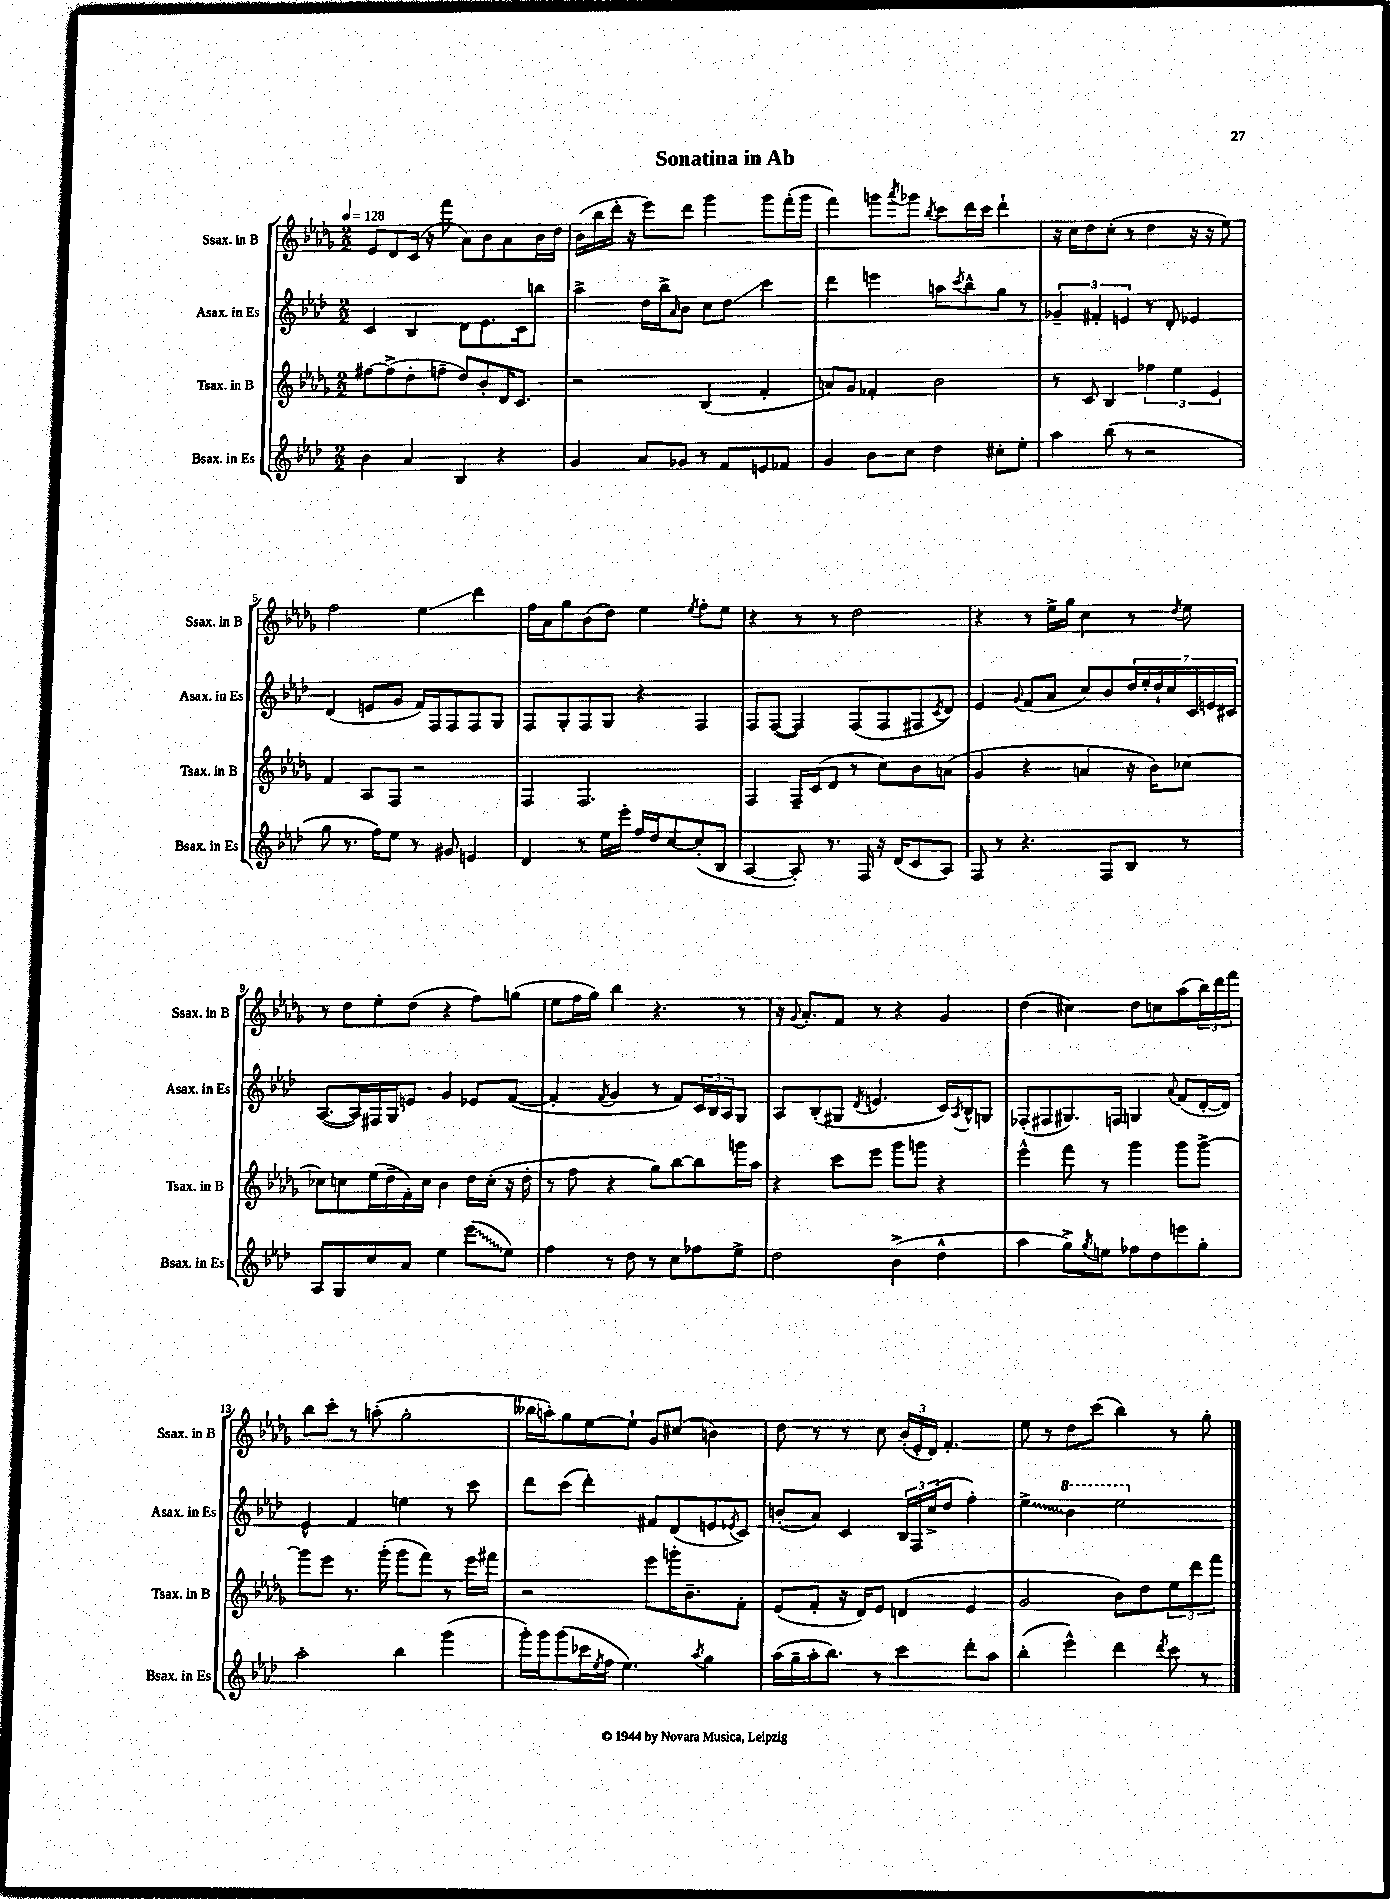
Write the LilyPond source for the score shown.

\header { title = "Sonatina in Ab" }
<<
\new StaffGroup <<
\new Staff = "s0" \with { instrumentName = "Ssax. in B" shortInstrumentName = "Ssax. in B" } {
    \clef treble \key des \major \numericTimeSignature \time 2/2 \tempo 4 = 128
    ees'8 des'8 c'16( r16 f'''8 aes'8) bes'8 aes'8 bes'16 des''16 |
    bes'16( bes''16 des'''16-. r16 ees'''8) des'''8 ges'''4 ges'''8 f'''16-.( ges'''16 |
    f'''4) g'''8 \acciaccatura { aes'''8 } ges'''8 \acciaccatura { bes''8 } c'''8 des'''16 c'''16 des'''4-! |
    r16 c''16 des''8 c''8-.( r8 des''4 r16 r16 ees''8) |
    f''2 ees''4\glissando des'''4 |
    f''16 aes'16 ges''8 bes'8( des''8) ees''4 \acciaccatura { ees''8 } f''8-. ees''8 |
    r4 r8 r8 des''2 |
    r4 r8 ees''16-> ges''16 c''4 r8 \acciaccatura { des''8 } ees''8 |
    r8 des''8 ees''8-. des''8( r4 f''8) g''8( |
    ees''8 f''16 ges''16) bes''4 r4. r8 |
    r16 \appoggiatura { ges'8 } aes'8.-. f'8 r8 r4 ges'4 |
    des''4( cis''4) des''8 c''8 aes''8( \tuplet 3/2 { bes''16) des'''16 f'''16 } |
    bes''8 c'''8-. r8 a''8-.( ges''2-. |
    beses''16 a''16-.) ges''8 ees''8~ ees''8-! ges'8 cis''8( b'4) |
    des''8 r8 r8 c''8 \tuplet 3/2 { bes'16-.( ees'16-. des'16) } f'4.-. |
    ees''8 r8 des''8 c'''8( bes''4) r8 ges''8-. \bar "|." |
}
\new Staff = "s1" \with { instrumentName = "Asax. in Es" shortInstrumentName = "Asax. in Es" } {
    \clef treble \key aes \major \numericTimeSignature \time 2/2
    c'4 bes4 des'8 ees'8. c'16 b''8 |
    aes''4-> des''16 bes''16-> \grace { aes'16 } bes'8 c''8 des''8\glissando c'''4 |
    des'''4 e'''4 a''8 \acciaccatura { c'''8 } bes''8-^ g''8 r8 |
    \tuplet 3/2 { ges'4-- fis'4-. e'4 } r8 des'8-. ees'4 |
    des'4( e'8 g'8 f'16) f16 f8 f8 g8 |
    f8 g8-. f8 g8 r4 f4 |
    f8 f8~( f4) f8( f8 fis8 \acciaccatura { c'8 } des'8) |
    ees'4 \appoggiatura { g'8 } f'8( aes'8 c''8) bes'8 \tuplet 7/4 { des''16 ees''16-. des''16-! c''16 c'16 e'16 cis'16 } |
    aes8.~( aes16) fis16 g16 e'8 g'4 ees'8 f'8~( |
    f'4-. \acciaccatura { f'8 } g'4 r8 f'8) \tuplet 3/2 { c'16 bes16 aes16 } g8 |
    aes8 bes8-.( gis8 \acciaccatura { des'8 } e'4. c'16) \acciaccatura { aes8 } bes16-^ g8 |
    fes8-.( fis8 gis8.) f16 g4 \appoggiatura { aes'8 } f'8( des'16~-. des'16) |
    ees'4-^ f'4 e''4 r8 c'''8 |
    des'''8 c'''8( des'''4-.) fis'8 des'8( e'8 \acciaccatura { ees'8 } c'8) |
    b'8-.( aes'8) c'4 \tuplet 3/2 { bes16 f16 c''16->( } des''8 f''4-.) |
    \once \override Glissando.style = #'zigzag ees''4->\glissando \ottava #1 bes''4 ees'''2 \ottava #0 \bar "|." |
}
\new Staff = "s2" \with { instrumentName = "Tsax. in B" shortInstrumentName = "Tsax. in B" } {
    \clef treble \key des \major \numericTimeSignature \time 2/2
    fis''8~ fis''8->( des''8-. f''8-- des''8) bes'8-. des'16 c'8. |
    r2 bes4( f'4-. |
    a'8) ges'8 fes'4-. bes'2 |
    r8 c'8 bes4 \tuplet 3/2 { fes''4 ees''4 ees'4 } |
    f'4 aes8 f8 r2 |
    f4 f2. |
    f4 f16-- c'16( des'8 r8 c''8) bes'8 a'8( |
    ges'4 r4 a'4 r16 bes'16) ces''8~ |
    ces''8 c''8 ees''16( des''16-- f'16-.) c''16 bes'4 des''16 c''16-.( r16 des''16-. |
    r8 f''8 r4 ges''8) bes''8~ bes''8 g'''16 aes''16 |
    r4 c'''8 ees'''8 ges'''8 g'''8 r4 |
    ees'''4-^ f'''8 r8 ges'''4 ges'''8 ges'''8~-> |
    ges'''8 ees'''8 r8. ges'''16-.( ges'''8 f'''8) r8 ees'''16 fis'''16 |
    r2 ees'''8 g'''16-. bes'8.-- f'8-. |
    ees'8( f'8-. r16 des'16) ees'8 d'4( ees'4 |
    ges'2 bes'8) des''8 \tuplet 3/2 { ees''8 des'''8 f'''8 } \bar "|." |
}
\new Staff = "s3" \with { instrumentName = "Bsax. in Es" shortInstrumentName = "Bsax. in Es" } {
    \clef treble \key aes \major \numericTimeSignature \time 2/2
    bes'4 aes'4 bes4 r4 |
    g'4 aes'8 ges'8 r8 f'8 e'8 fes'8 |
    g'4 bes'8 c''8 des''4 cis''8-. ees''8-. |
    aes''4 bes''8( r8 r2 |
    g''8 r8. f''16) ees''8 r8 gis'8 e'4 |
    des'4 r8 ees''16 ees'''16-. f''16 des''16 c''8~ c''8-.( bes8 |
    aes4~ aes8-.) r8. f16 r16 des'16( c'8 aes8) |
    f8 r8 r4. f8 bes8 r8 |
    aes8 g8 c''8 aes'8 ees''4 \once \override Glissando.style = #'zigzag ees'''8\glissando( ees''8) |
    f''4 r8 des''8 r8 c''8 fes''8 ees''8-> |
    des''2 bes'4->( des''4-^ |
    aes''4 g''8->) \acciaccatura { g''8 } e''8 fes''8 des''8 e'''8 g''8-. |
    aes''2-. bes''4 g'''4( |
    g'''16-.) g'''16 g'''8( ces'''16 \acciaccatura { ees''8 } f''16 ees''4.) \acciaccatura { aes''8 } g''4 |
    aes''16( g''16-- aes''16-. bes''8.) r8 c'''4 des'''8-. aes''8 |
    bes''4-.( ees'''4-^) des'''4 \acciaccatura { des'''8 } c'''8 r8 \bar "|." |
}
>>
>>
